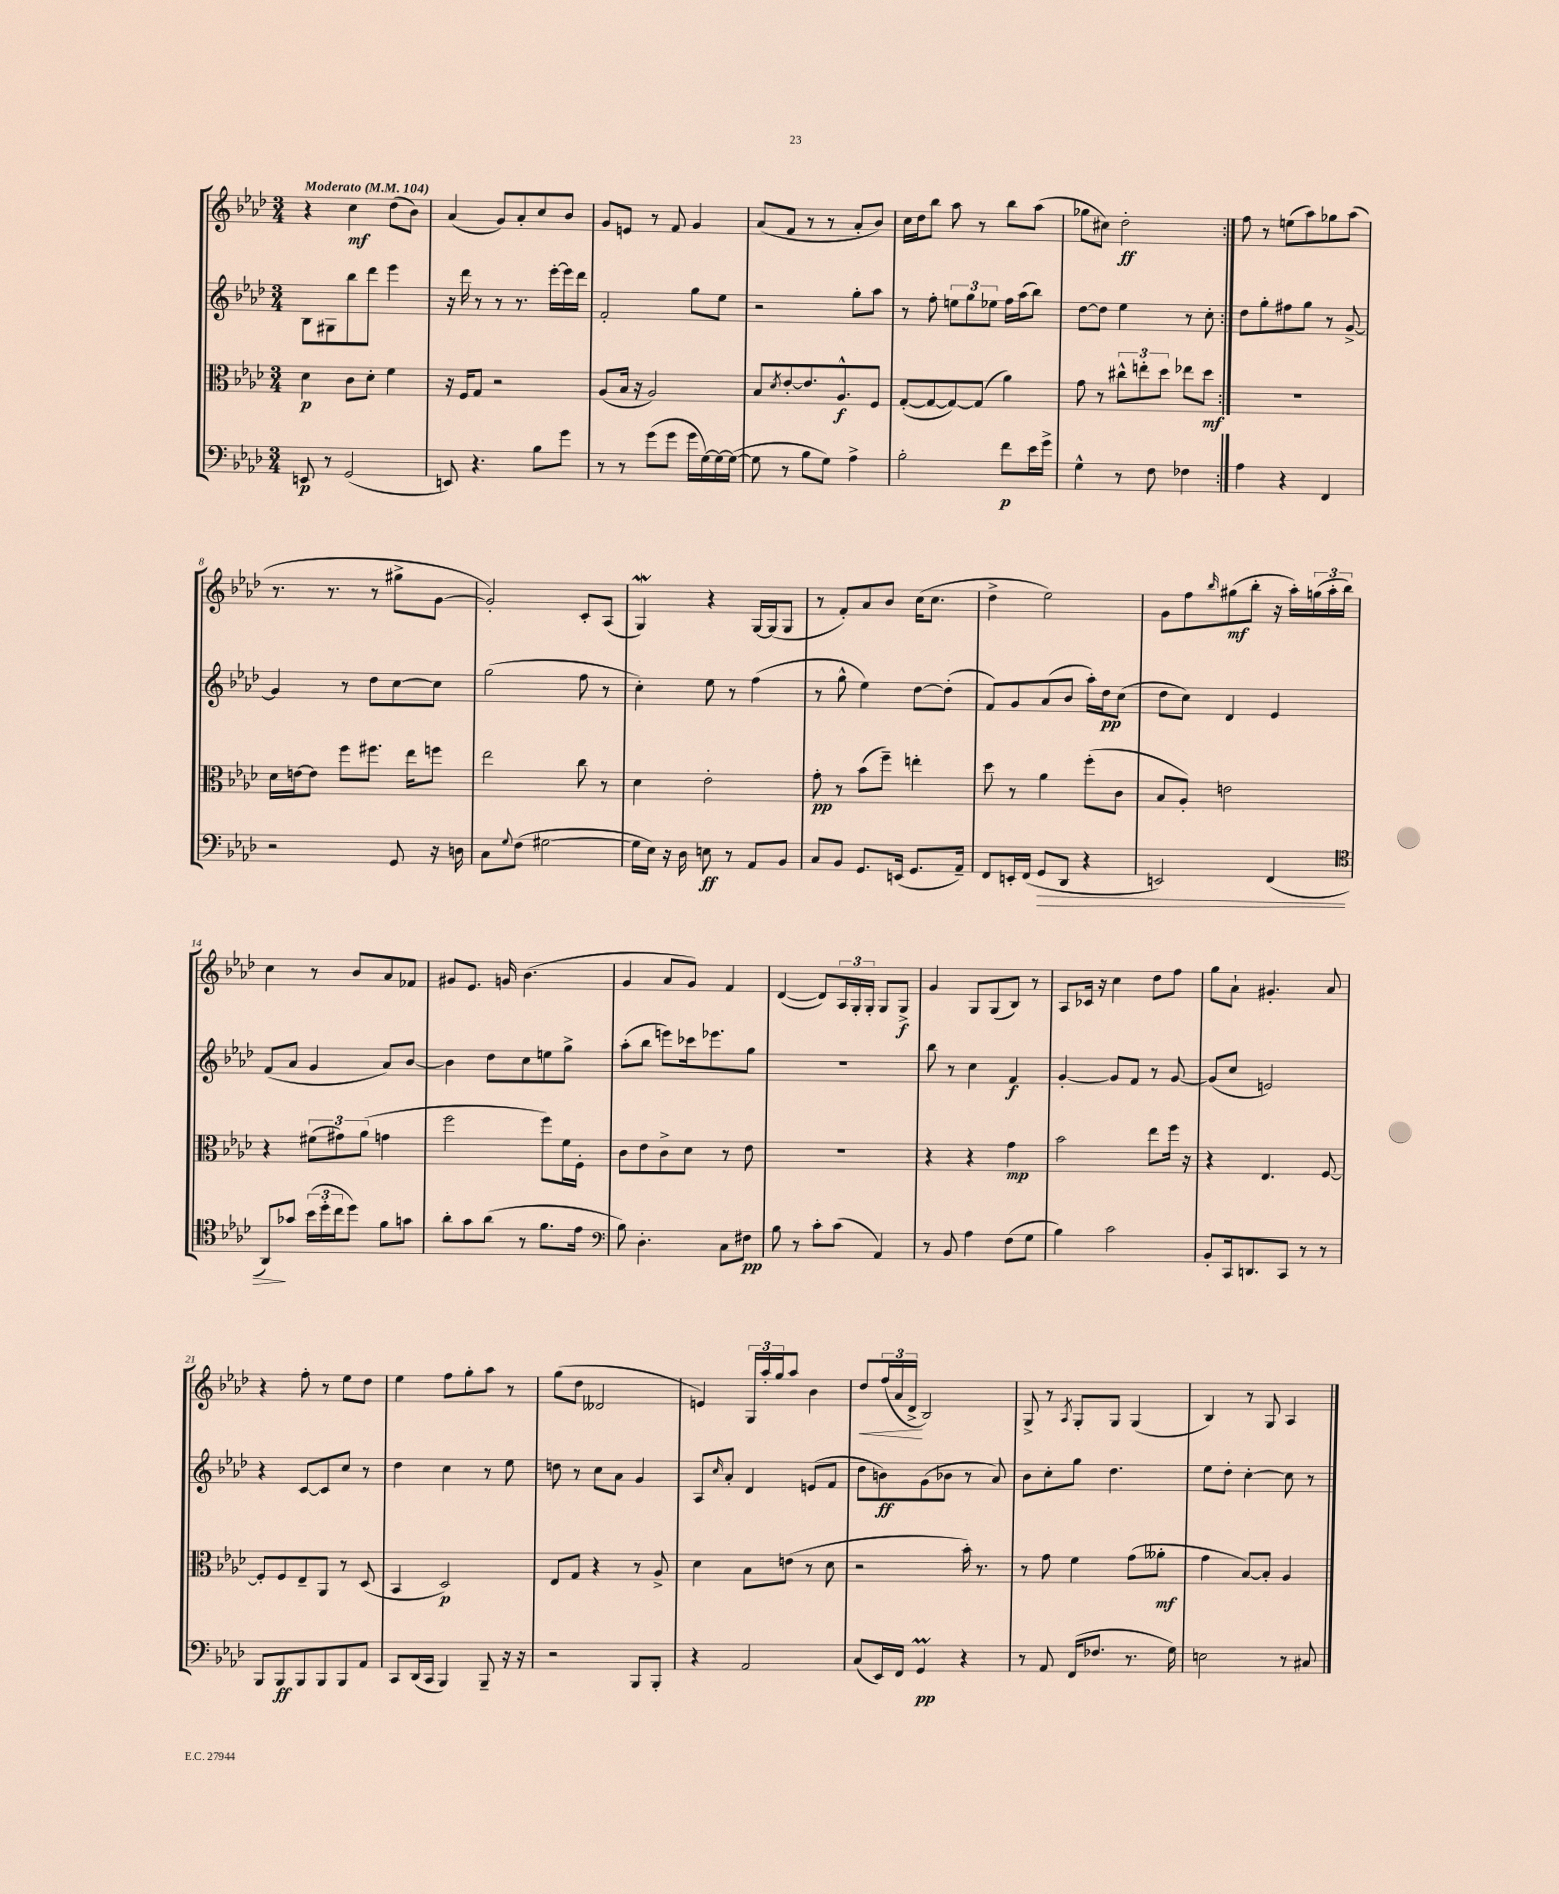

**kern	**kern	**kern	**kern
*staff4	*staff3	*staff2	*staff1
*clefF4	*clefC3	*clefG2	*clefG2
*k[b-e-a-d-]	*k[b-e-a-d-]	*k[b-e-a-d-]	*k[b-e-a-d-]
*M3/4	*M3/4	*M3/4	*M3/4
*MM104	*MM104	*MM104	*MM104
8EE	4d-	8B-	4r
8r	.	8G#	.
(2GG	8c	8bb-	4cc
.	8d-'	8ddd-	.
.	4f	4eee-	(8dd-
.	.	.	8b-)
=	=	=	=
8EE)	16r	16r	(4a-
.	16F	16ddd-	.
4.r	8G	8r	.
.	2r	8r	8g)
.	.	8.r	8a-'
8B-	.	.	8cc
.	.	[16eee-'	.
8g	.	16eee-]	8b-
.	.	16ddd-	.
=	=	=	=
8r	(8A-	2f'	8g
8r	16B-	.	8e
.	16r	.	.
(8g	2A-)	.	8r
8g	.	.	8f
16g	.	8gg	4g
[16G)	.	.	.
16G_	.	8ee-	.
(16G_	.	.	.
=	=	=	=
8G]	8B-	2r	(8a-
.	8qd-	.	.
8r	[8e-'	.	8f
8B-	8.e-]	.	8r
8G)	.	.	8r
.	8.A-^^	.	.
4A-^	.	8gg'	8a-'
.	8F	8aa-	8b-)
=	=	=	=
2B-'	([8G'	8r	16cc
.	.	.	16dd-
.	8G_	8ff'	8bb-
.	8G_)	12ee	8aa-
.	.	12gg	.
.	(8G]	.	8r
.	.	12ee-	.
8f	4a-)	16ff	8bb-
.	.	(16aa-	.
16e-	.	8bb-)	(8aa-
16g^	.	.	.
=	=	=	=
4G^^	8g	[8dd-	8gg-
.	8r	8dd-]	8cc#)
8r	12cc#^^	4ee-	2dd-'
.	12ee'	.	.
8F	.	.	.
.	12dd-	.	.
4F-	8ee-	8r	.
.	8dd-	8cc'	.
=:|!	=:|!	=:|!	=:|!
4A-	2.r	8dd-	8ff
.	.	8gg'	8r
4r	.	8ff#	(8ee
.	.	8gg	8aa-)
4FF	.	8r	8gg-
.	.	[8g^	(8aa-
=	=	=	=
2r	16d-	4g]	8.r
.	[16e	.	.
.	8e]	.	.
.	.	.	8.r
.	8ff	8r	.
.	8.ff#	8dd-	8r
8GG	.	[8cc	8gg#^
.	16ee-	.	.
16r	8ff	8cc]	[8g
16D	.	.	.
=	=	=	=
8C	2ee-	(2gg	2g'])
8qqG	.	.	.
(8F	.	.	.
[2G#	.	.	.
.	8cc	8ff	8c'
.	8r	8r	(8A-
=	=	=	=
16G#]	4d-	4cc')	4G)
16E-)	.	.	.
16r	.	.	.
16D-	.	.	.
8E	2e-'	8ee-	4r
8r	.	8r	.
8AA-	.	(4ff	[16G
.	.	.	(16G]
8BB-	.	.	8G
=	=	=	=
8C	8g'	8r	8r
8BB-	8r	8gg^^	8f')
8.GG	(8b-	4ee-)	8a-
.	8ff~)	.	8b-
(16EE	.	.	.
8.GG	4ee'	[8dd-	(16cc
.	.	.	8.cc
.	.	(8dd-']	.
16AA-~)	.	.	.
=	=	=	=
8FF	8dd-	8f)	4dd-^
16EE'	8r	8g	.
(16FF	.	.	.
8GG	4a-	(8a-	2ee-)
8DD-	.	8b-	.
4r	(8ff'	16aa-')	.
.	.	16dd-	.
.	8c	(8cc	.
=	=	=	=
2EE)	8B-	8dd-	8g
.	8A-')	8cc)	8ff
.	.	.	16qqbb-
.	2e	4d-	(8gg#
.	.	.	8bb-'
(4FF	.	4e-	16r
.	.	.	16aa-')
.	.	.	(24gg
.	.	.	24aa-'
.	.	.	24bb-)
=	=	=	=
*clefC4	*	*	*
8AA-)	4r	(8f	4cc
8g-	.	8a-	.
(24b-	(12f#	4g	8r
24dd-'	.	.	.
24cc	12g#)	.	.
8dd-)	.	.	8b-
.	(12a-	.	.
8f	4g	8a-)	8a-
8g	.	[8b-	8f-
=	=	=	=
8a-'	2ff	4b-]	8g#
8g	.	.	8.e-
(8a-	.	8dd-	.
.	.	.	16g
8r	.	8cc	(4.b-
8.f	8ff)	8ee	.
.	16f	8gg^	.
16e-	16F'	.	.
=	=	=	=
*clefF4	*	*	*
8B-)	8c	(8aa-'	4g
4.D-'	8e-	8bb-	.
.	8c^	8eee)	8a-
.	8d-	16ccc-	8g)
.	.	8.eee-	.
8C	8r	.	4f
8F#	8e-	8gg	.
=	=	=	=
8B-	2.r	2.r	([4d-
8r	.	.	.
8c'	.	.	8d-])
(8c	.	.	24A-
.	.	.	24G'
.	.	.	24G'
4AA-)	.	.	8G
.	.	.	8G^
=	=	=	=
8r	4r	8bb-	4g
8BB-	.	8r	.
4A-	4r	4cc	8G
.	.	.	(8G
(8F	4g	4f	8B-)
8G	.	.	8r
=	=	=	=
4B-)	2b-	[4g'	8A-
.	.	.	16c-
.	.	.	16r
2c	.	8g]	4cc
.	.	8f	.
.	8ee-	8r	8dd-
.	16ff	[8g	8ff
.	16r	.	.
=	=	=	=
8BB-'	4r	(8g]	8gg
16CC	.	8cc	8a-`
8.DD	.	.	.
.	4.E-	2e)	4.g#'
8CC	.	.	.
8r	.	.	.
8r	[8F	.	8a-
=	=	=	=
8BBB-	8F']	4r	4r
8BBB-	8F	.	.
8BBB-	8E-~	[8c	8ff'
8BBB-	8AA-	8c]	8r
8BBB-	8r	8cc	8ee-
8AA-	(8D-	8r	8dd-
=	=	=	=
8CC	4BB-	4dd-	4ee-
(16DD-	.	.	.
16CC	.	.	.
4BBB-)	2D-)	4cc	8ff
.	.	.	8gg'
8BBB-~	.	8r	8aa-
16r	.	8ee-	8r
16r	.	.	.
=	=	=	=
2r	8E-	8dd	(8gg
.	8G	8r	8dd-
.	4r	8cc	2d--
.	.	8a-	.
8BBB-	8r	4g	.
8BBB-'	8A-^	.	.
=	=	=	=
4r	4d-	8A-	4e)
.	.	16qqcc	.
.	.	8a-'	.
2AA-	8B-	4d-	24G
.	.	.	24aa-'
.	.	.	24gg
.	(8e	.	8aa-
.	8r	(8e	4b-
.	8d-	8f	.
=	=	=	=
(8C	2r	8dd-	8dd-
16EE-)	.	8b)	(24ff
.	.	.	24a-
16FF	.	.	.
.	.	.	24d-^
4GG	.	(8g	2B-)
.	.	8b-	.
4r	16b-')	8r	.
.	8.r	.	.
.	.	8a-)	.
=	=	=	=
8r	8r	8b-	8G^
8AA-	8g	8cc'	8r
.	.	.	8qA-
(16FF	4f	8gg	8G'
8.F-	.	.	.
.	.	4.dd-	8G
8.r	(8g	.	(4G
.	8a--'	.	.
16G)	.	.	.
=	=	=	=
2E	4g	8ee-	4B-)
.	.	8dd-'	.
.	[8B-)	[4cc'	8r
.	8B-']	.	8G
8r	4A-	8cc]	4A-
8C#	.	8r	.
==	==	==	==
*-	*-	*-	*-
